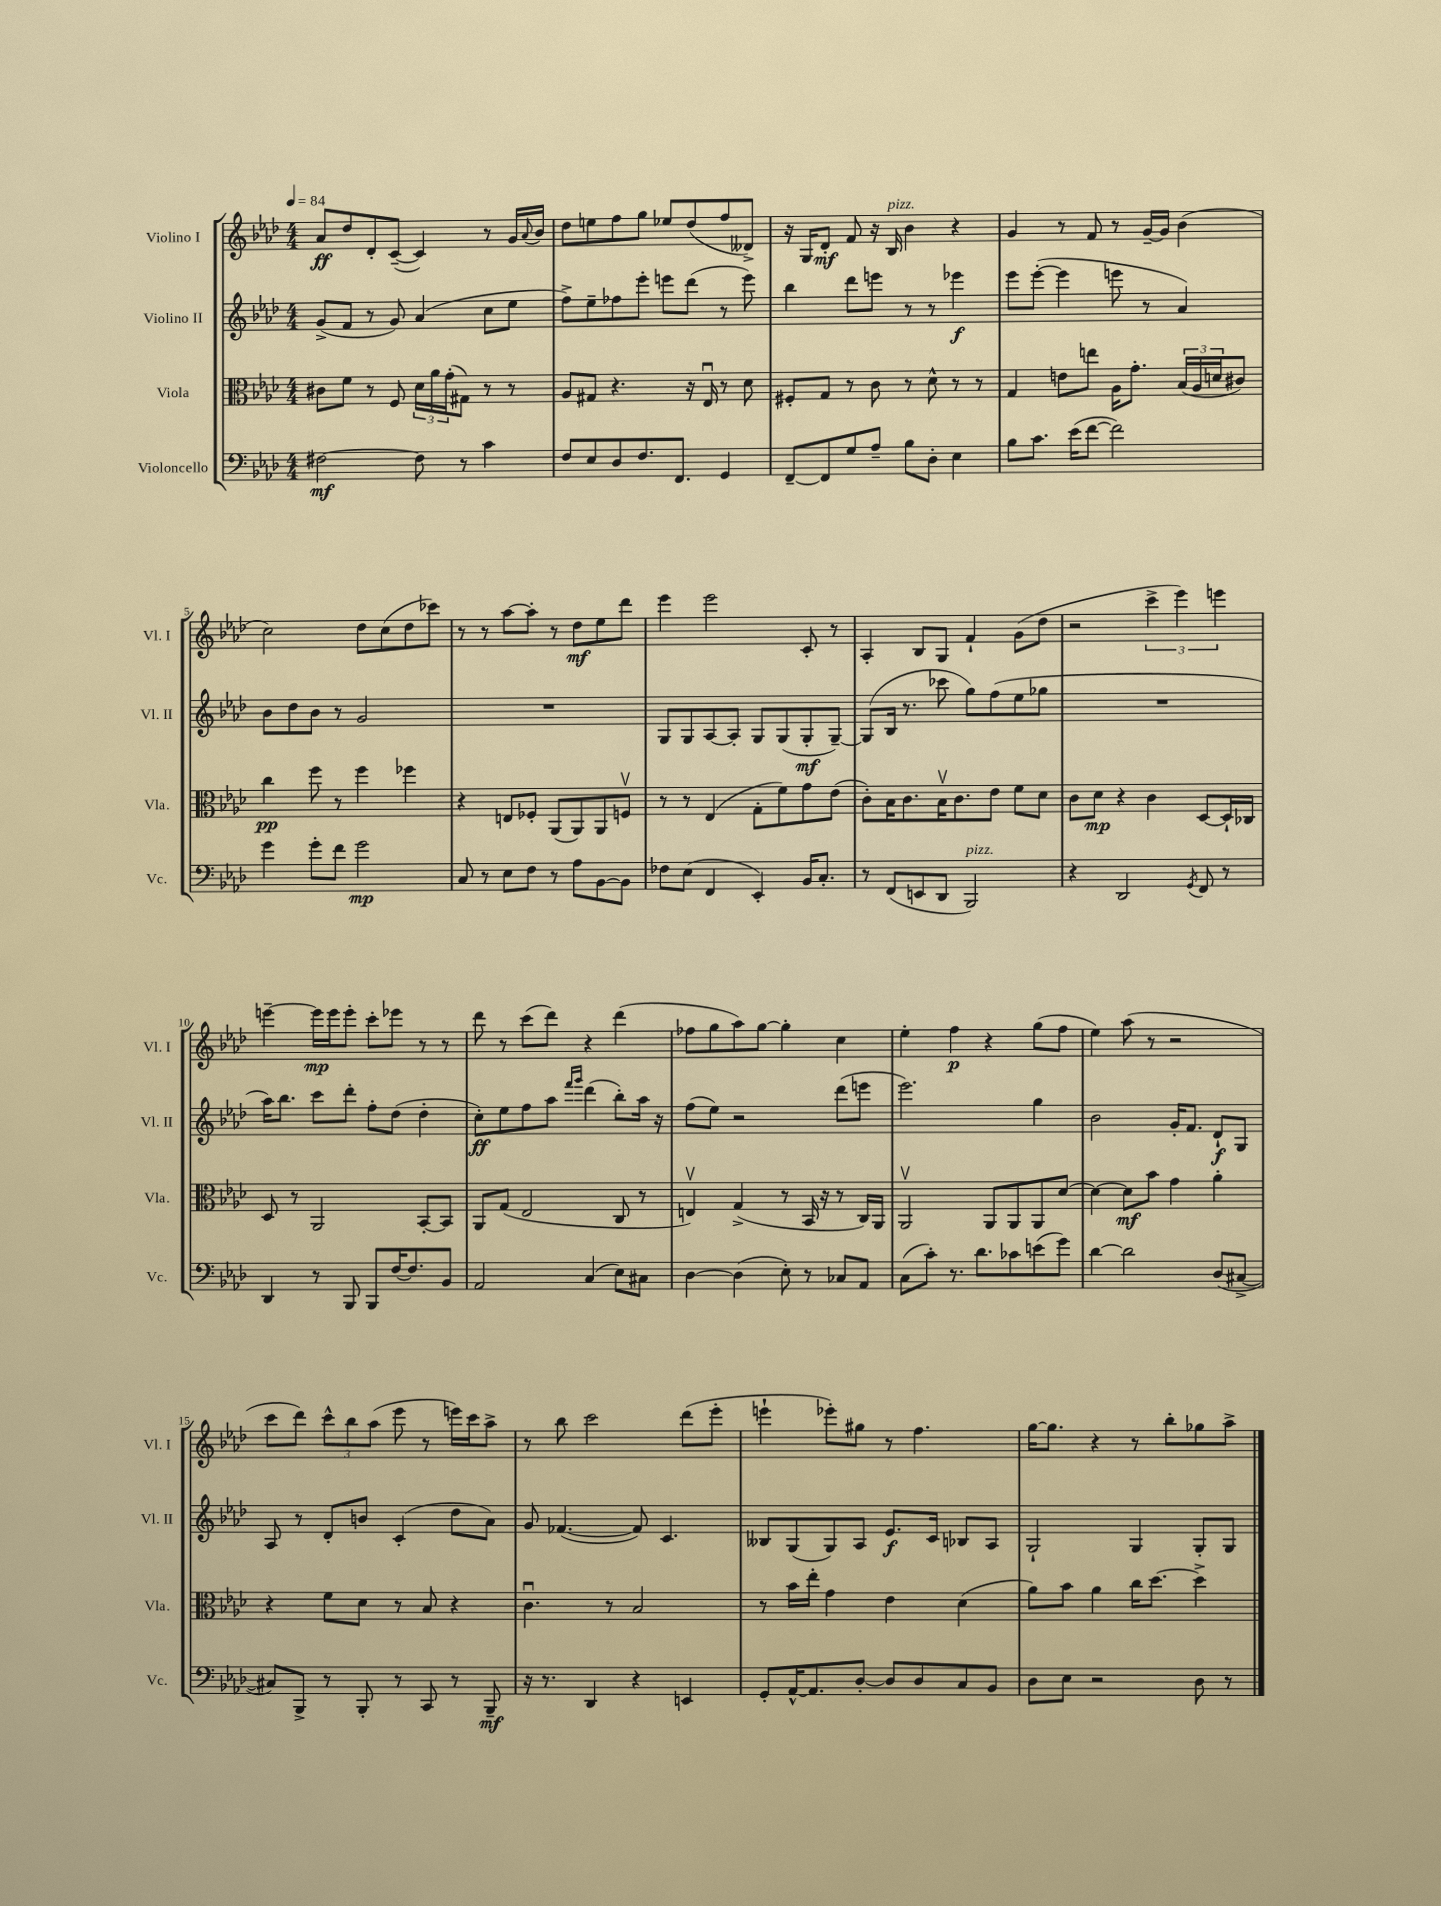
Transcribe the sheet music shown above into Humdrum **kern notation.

**kern	**kern	**kern	**kern
*staff4	*staff3	*staff2	*staff1
*clefF4	*clefC3	*clefG2	*clefG2
*k[b-e-a-d-]	*k[b-e-a-d-]	*k[b-e-a-d-]	*k[b-e-a-d-]
*M4/4	*M4/4	*M4/4	*M4/4
*MM84	*MM84	*MM84	*MM84
[2F#	8c#	(8g^	8a-
.	8f	8f	8dd-
.	8r	8r	8d-'
.	8F	8g)	([8c~
8F#]	24d-	(4a-	4c])
.	24a-	.	.
.	(24g'	.	.
8r	8G#)	.	.
4c	8r	8cc	8r
.	8r	8ee-	16g
.	.	.	8qqa-
.	.	.	16b-
=	=	=	=
8F	8A-	8ff^)	8dd-
8E-	8G#	8ee-~	8ee
8D-	4.r	8ff-	8ff
8.F	.	8eee-'	8gg
.	.	8eee	8ee-
8.FF	.	.	.
.	16r	(8ddd-	(8dd-
.	16E-u	.	.
4GG	8r	8r	8ff
.	8d-	8eee)	8d--^)
=	=	=	=
[8FF~	8F#'	4bb-	16r
.	.	.	16G
8FF]	8G	.	8d-'
8G	8r	8ddd-	8f
8A-~	8c	8eee	16r
.	.	.	16B-
8B-	8r	8r	4b-
8D-'	8d-^^	8r	.
4E-	8r	4eee-	4r
.	8r	.	.
=	=	=	=
8B-	4G	8eee-	4g
8.c	.	([8eee-'	.
.	8e	4eee-]	8r
(16e-	.	.	.
[8f	8ee	.	8f
2f])	16A-	8eee	8r
.	8.g'	.	.
.	.	8r	[16g~
.	.	.	16g]
.	(24B-	4a-)	(4b-
.	24A-	.	.
.	24d	.	.
.	8c#)	.	.
=	=	=	=
4g	4cc	8b-	2cc)
.	.	8dd-	.
8g'	8ff	8b-	.
8f	8r	8r	.
2g	4ff	2g	8dd-
.	.	.	(8cc
.	4ff-	.	8dd-
.	.	.	8ccc-)
=	=	=	=
8C	4r	1r	8r
8r	.	.	8r
8E-	8E	.	[8aa-
8F	8F-'	.	8aa-']
8r	(8AA-	.	8r
8A-	8AA-)	.	8dd-
[8BB-	8AA-	.	8ee-
8BB-]	8Fv	.	8ddd-
=	=	=	=
8F-	8r	8G	4eee-
(8E-	8r	8G	.
4FF	(4E-	[8A-	2eee-
.	.	8A-']	.
4EE-')	8G'	8G	.
.	8f)	(8G	.
16BB-	8g	8G'	8c'
8.C'	.	.	.
.	(8e-	[8G~)	8r
=	=	=	=
8r	8c')	(8G]	4A-'
(8FF	16B-	16B-	.
.	8.c	8.r	.
8EE	.	.	8B-
8DD-	16B-v	8ccc-	8G
.	8.c	.	.
2BBB-)	.	8gg)	4f`
.	8e-	(8ff	.
.	8f	8ee-	(8g
.	8d-	8gg-	8dd-
=	=	=	=
4r	8c	1r	2r
.	8d-	.	.
2DD-	4r	.	.
.	4c	.	6ccc^
.	.	.	6eee-)
8qGG	.	.	.
8FF	[8D-	.	.
.	.	.	6eee
8r	16D-`]	.	.
.	16C-	.	.
=	=	=	=
4DD-	8D-	16aa-)	[4eee~
.	.	8.bb-	.
.	8r	.	.
8r	2AA-	8ccc	16eee]
.	.	.	16eee
8BBB-	.	8ddd-'	8eee'
8BBB-	.	8ff'	8ccc'
[16F	.	(8dd-	8eee-
8.F]	.	.	.
.	[8BB-'	4dd-'	8r
8BB-	8BB-]	.	8r
=	=	=	=
2AA-	8AA-	8cc')	8ddd-
.	(8G	8ee-	8r
.	2E-	8ff	(8ccc
.	.	8aa-	8ddd-)
.	.	16qqfff	.
.	.	16qqggg	.
(4C	.	(4ddd-	4r
8E-)	8C	8bb-')	(4ddd-
8C#	8r	16aa-	.
.	.	16r	.
=	=	=	=
[4D-	4Ev)	(8ff	8ff-
.	.	8ee-)	8gg
(4D-]	(4G^	2r	8aa-)
.	.	.	[8gg
8E-')	8r	.	4gg']
8r	16BB-	.	.
.	16r	.	.
8C-	8r	(8ddd-	4cc
8AA-	16C)	8eee	.
.	16AA-	.	.
=	=	=	=
(8C	2AA-v	2.eee-)	4ee-'
8c')	.	.	.
8.r	.	.	4ff
8.d-	.	.	.
.	8AA-	.	4r
8c-	8AA-	.	.
(8e	8AA-	4gg	(8gg
8g)	[8d-	.	8ff
=	=	=	=
[4d-	4d-_	2b-	4ee-)
2d-]	8d-]	.	(8aa-
.	8b-	.	8r
.	4g	16g'	2r
.	.	8.f	.
(8D-	4a-'	8d-`	.
[8C#^	.	8G	.
=	=	=	=
8C#])	4r	8A-	8ccc
8BBB-^	.	8r	8ddd-)
8r	8f	8d-'	12ccc^^
.	.	.	12bb-
8BBB-'	8d-	8b	.
.	.	.	(12aa-
8r	8r	(4c'	8eee-
8CC	8B-	.	8r
8r	4r	8dd-	16eee)
.	.	.	16ccc
8BBB-~	.	8a-)	8aa-^
=	=	=	=
16r	4.cu	8g	8r
8.r	.	.	.
.	.	([4.f-	8bb-
4DD-	.	.	2ccc
.	8r	.	.
4r	2B-	8f-])	.
.	.	4.c	.
4EE	.	.	(8ddd-
.	.	.	8eee-'
=	=	=	=
8GG'	8r	8B--	4eee`
[16AA-^^	16b-	(8G	.
8.AA-]	16ee-'	.	.
.	4g	8G)	8eee-')
[8D-'	.	8A-	8gg#
8D-]	4e-	8.e-	8r
8D-	.	.	4.ff
.	.	16c	.
8C	(4d-	8B-	.
8BB-	.	8A-	.
=	=	=	=
8D-	8a-)	2G`	[16gg
.	.	.	8.gg]
8E-	8b-	.	.
2r	4a-	.	4r
.	16cc	4G	8r
.	[8.dd-	.	.
.	.	.	8bb-'
8D-	4dd-^]	8G'	8gg-
8r	.	8G	8aa-^
==	==	==	==
*-	*-	*-	*-
